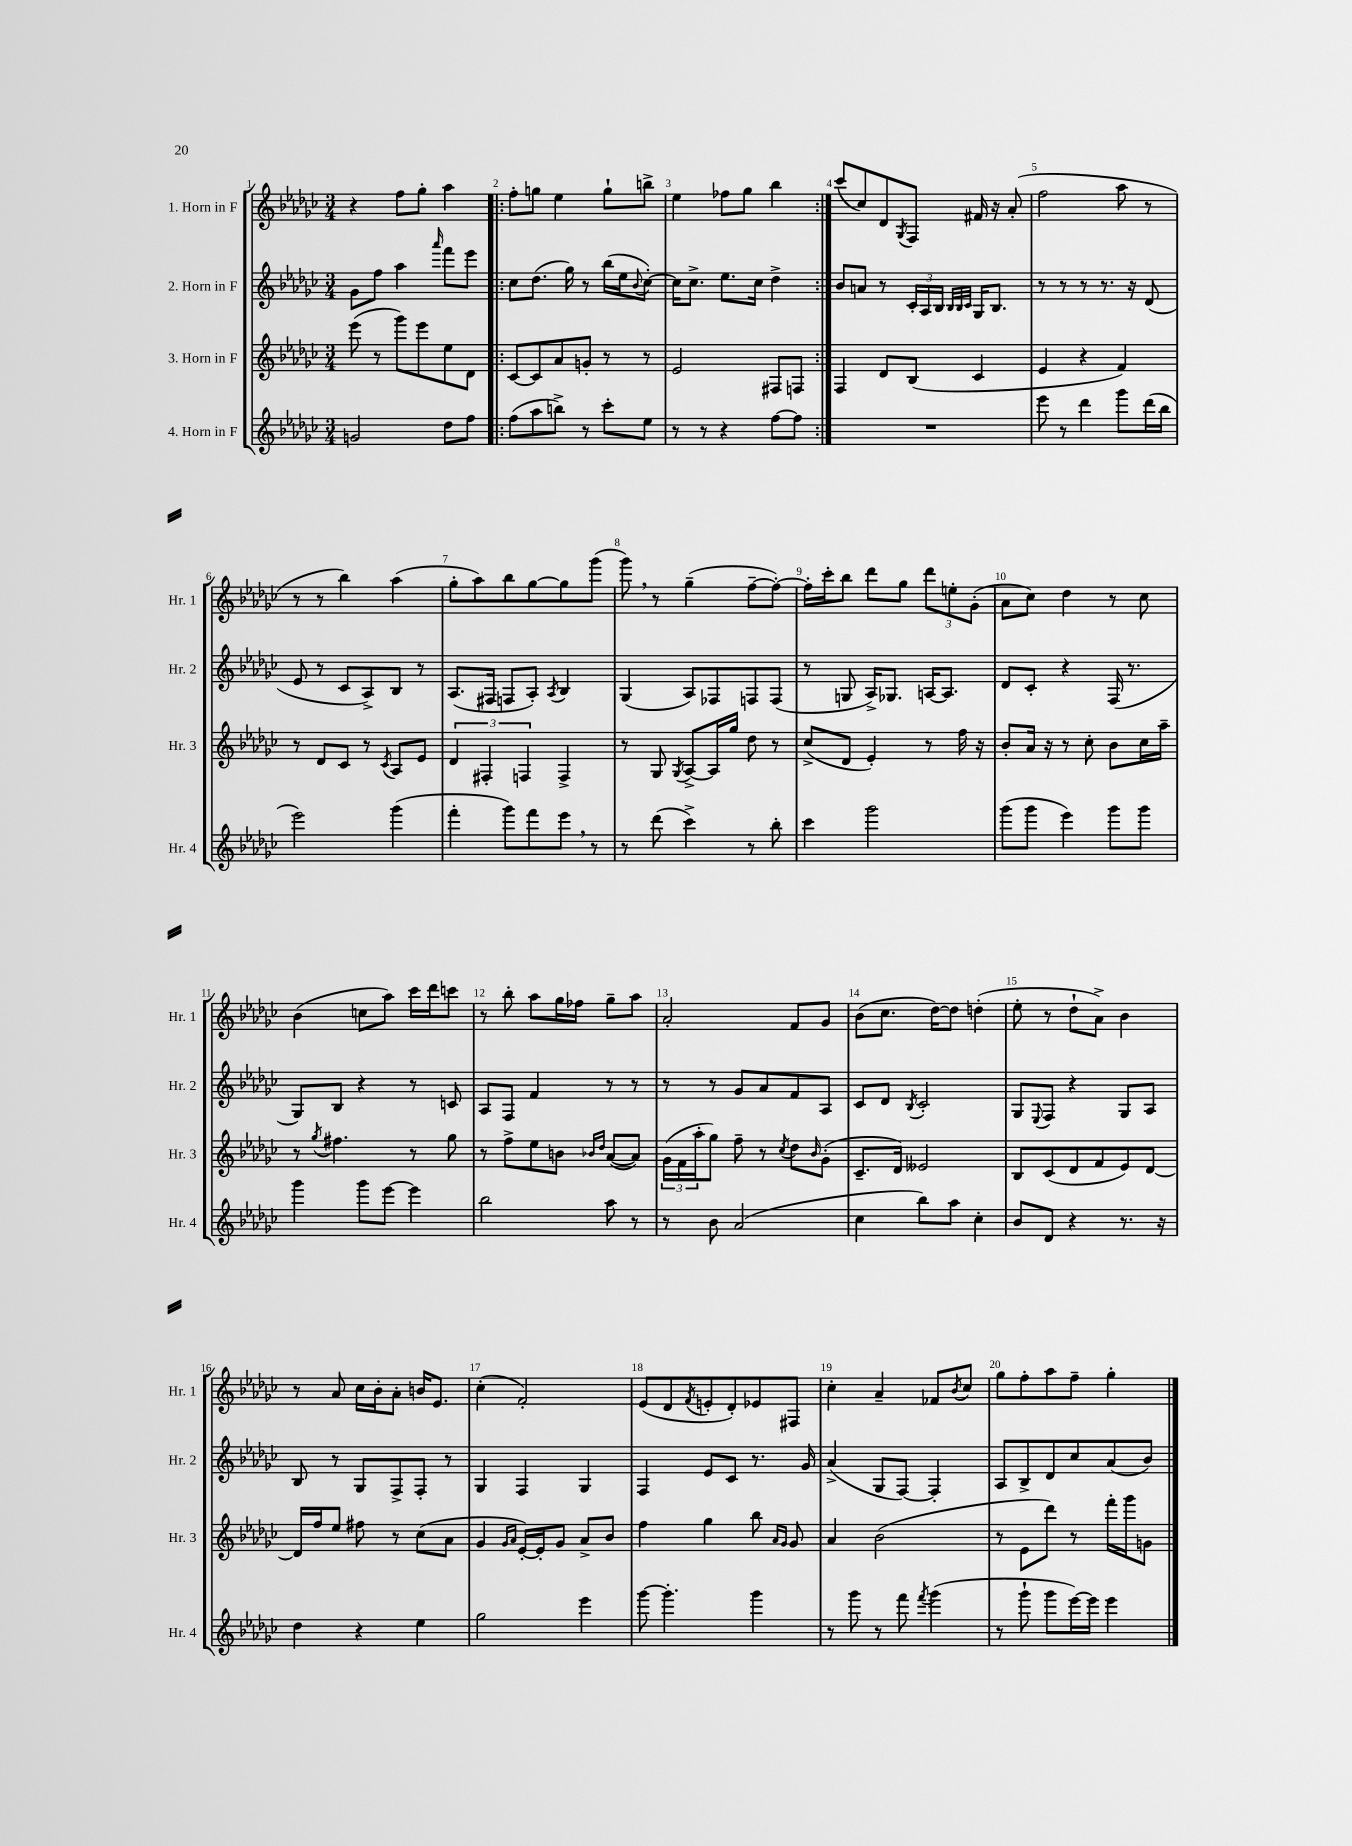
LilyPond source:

<<
\new StaffGroup <<
\new Staff = "s0" \with { instrumentName = "1. Horn in F" shortInstrumentName = "Hr. 1" } {
    \clef treble \key ges \major \numericTimeSignature \time 3/4
    r4 f''8 ges''8-. aes''4 |
    \repeat volta 2 { f''8-. g''8 ees''4 g''8-! b''8-> |
    ees''4 fes''8 ges''8 bes''4 | }
    ces'''8( ces''8) des'8 \acciaccatura { ges8 } f8 fis'16 r16 aes'8-.( |
    f''2 aes''8 r8 |
    r8 r8 bes''4) aes''4( |
    ges''8-. aes''8) bes''8 ges''8~ ges''8 ges'''8( |
    ges'''8) \breathe r8 ges''4--( f''8~-- f''8~-.) |
    f''16-. ces'''16-. bes''8 des'''8 ges''8 \tuplet 3/2 { des'''8 e''8-. ges'8-.( } |
    aes'8 ces''8) des''4 r8 ces''8 |
    bes'4( c''8 aes''8) ces'''16 des'''16 c'''8 |
    r8 bes''8-. aes''8 ges''16 fes''16 ges''8-- aes''8 |
    aes'2-. f'8 ges'8 |
    bes'8( ces''8. des''16~) des''8 d''4-.( |
    ees''8-. r8 des''8-! aes'8->) bes'4 |
    r8 aes'8 ces''16 bes'16-. aes'8-. b'16 ees'8. |
    ces''4-.( f'2-.) |
    ees'8( des'8 \acciaccatura { f'8 } e'8-. des'8-.) ees'8 fis8 |
    ces''4-. aes'4-- fes'8 \acciaccatura { bes'8 } ces''8 |
    ges''8 f''8-. aes''8 f''8-- ges''4-. \bar "|." |
}
\new Staff = "s1" \with { instrumentName = "2. Horn in F" shortInstrumentName = "Hr. 2" } {
    \clef treble \key ges \major \numericTimeSignature \time 3/4
    ges'8 f''8 aes''4 \grace { aes'''16 } f'''8 ees'''8 |
    \repeat volta 2 { ces''8 des''8.( ges''16) r8 bes''16( ees''16 \appoggiatura { bes'8 } ces''8~-.) |
    ces''16 ces''8.-> ees''8. ces''16 des''4-> | }
    bes'8 a'8 r8 \tuplet 3/2 { ces'16-. aes16 bes16 } \grace { bes32 bes32 ces'32 } ges16 bes8. |
    r8 r8 r8 r8. r16 des'8( |
    ees'8 r8 ces'8 aes8->) bes8 r8 |
    aes8.( fis16 f8 aes8-.) \acciaccatura { aes8 } bes4 |
    ges4( aes8) fes8 f8 f8( |
    r8 g8 aes16->) ges8. a16~ a8. |
    des'8 ces'8-. r4 f16( r8. |
    ges8) bes8 r4 r8 c'8 |
    aes8 f8 f'4 r8 r8 |
    r8 r8 ges'8 aes'8 f'8 aes8 |
    ces'8 des'8 \acciaccatura { bes8 } ces'2-. |
    ges8 \appoggiatura { ees8 } f8 r4 ges8 aes8 |
    bes8 r8 ges8 f8-> f8-. r8 |
    ges4 f4 ges4 |
    f4 ees'8 ces'8 r8. ges'16 |
    aes'4->( ges8 f8~) f4-. |
    aes8 bes8-> des'8 ces''8 aes'8( bes'8) \bar "|." |
}
\new Staff = "s2" \with { instrumentName = "3. Horn in F" shortInstrumentName = "Hr. 3" } {
    \clef treble \key ges \major \numericTimeSignature \time 3/4
    ees'''8( r8 ges'''8) ees'''8 ees''8 des'8 |
    \repeat volta 2 { ces'8~ ces'8 aes'8 g'8-. r8 r8 |
    ees'2 fis8 f8 | }
    f4 des'8 bes8( ces'4 |
    ees'4 r4 f'4) |
    r8 des'8 ces'8 r8 \acciaccatura { ces'8 } aes8 ees'8 |
    \tuplet 3/2 { des'4 fis4-. f4 } f4-> |
    r8 ges8 \acciaccatura { ges8 } aes8~-> aes16 ges''16 des''8 r8 |
    ces''8->( des'8 ees'4-.) r8 f''16 r16 |
    bes'8-. aes'16 r16 r8 ces''8-. bes'8 ces''16 aes''16-- |
    r8 \acciaccatura { ges''8 } fis''4. r8 ges''8 |
    r8 f''8-> ees''8 b'8 \grace { bes'16 des''16 } aes'8~( aes'8) |
    \tuplet 3/2 { ges'16( f'16 aes''16-. } ges''8) f''8-- r8 \acciaccatura { ces''8 } des''8 \grace { bes'16 } ges'8-.( |
    ces'8.-- des'16) eeses'2 |
    bes8 ces'8( des'8 f'8 ees'8) des'8~ |
    des'16 f''16 ees''8 fis''8 r8 ces''8( aes'8 |
    ges'4 \grace { ges'16 aes'16 } ees'16~-.) ees'16-. ges'8 aes'8-> bes'8 |
    f''4 ges''4 bes''8 \grace { aes'16 ges'16 } ges'8 |
    aes'4 bes'2( |
    r8 ees'8 des'''8) r8 f'''16-. ges'''16 g'8 \bar "|." |
}
\new Staff = "s3" \with { instrumentName = "4. Horn in F" shortInstrumentName = "Hr. 4" } {
    \clef treble \key ges \major \numericTimeSignature \time 3/4
    g'2 des''8 f''8 |
    \repeat volta 2 { f''8( aes''8 b''8->) r8 ces'''8-. ees''8 |
    r8 r8 r4 f''8~ f''8 | }
    R2. |
    ees'''8 r8 des'''4 ges'''8 des'''16( bes''16 |
    ees'''2) ges'''4( |
    f'''4-. ges'''8) f'''8 ees'''8 \breathe r8 |
    r8 des'''8( ces'''4->) r8 bes''8-. |
    ces'''4 ges'''2 |
    ges'''8( ges'''8 ees'''4) ges'''8 ges'''8 |
    ges'''4 ges'''8 ees'''8~ ees'''4 |
    bes''2 aes''8 r8 |
    r8 bes'8 aes'2( |
    ces''4 bes''8) aes''8 ces''4-. |
    bes'8 des'8 r4 r8. r16 |
    des''4 r4 ees''4 |
    ges''2 ees'''4 |
    ges'''8~ ges'''4.-. ges'''4 |
    r8 ges'''8 r8 f'''8 \acciaccatura { f'''8 } ges'''4( |
    r8 ges'''8-! ges'''8 ees'''16~) ees'''16 ees'''4 \bar "|." |
}
>>
>>
\layout { \context { \Score \override BarNumber.break-visibility = ##(#f #t #t) barNumberVisibility = #all-bar-numbers-visible } }
